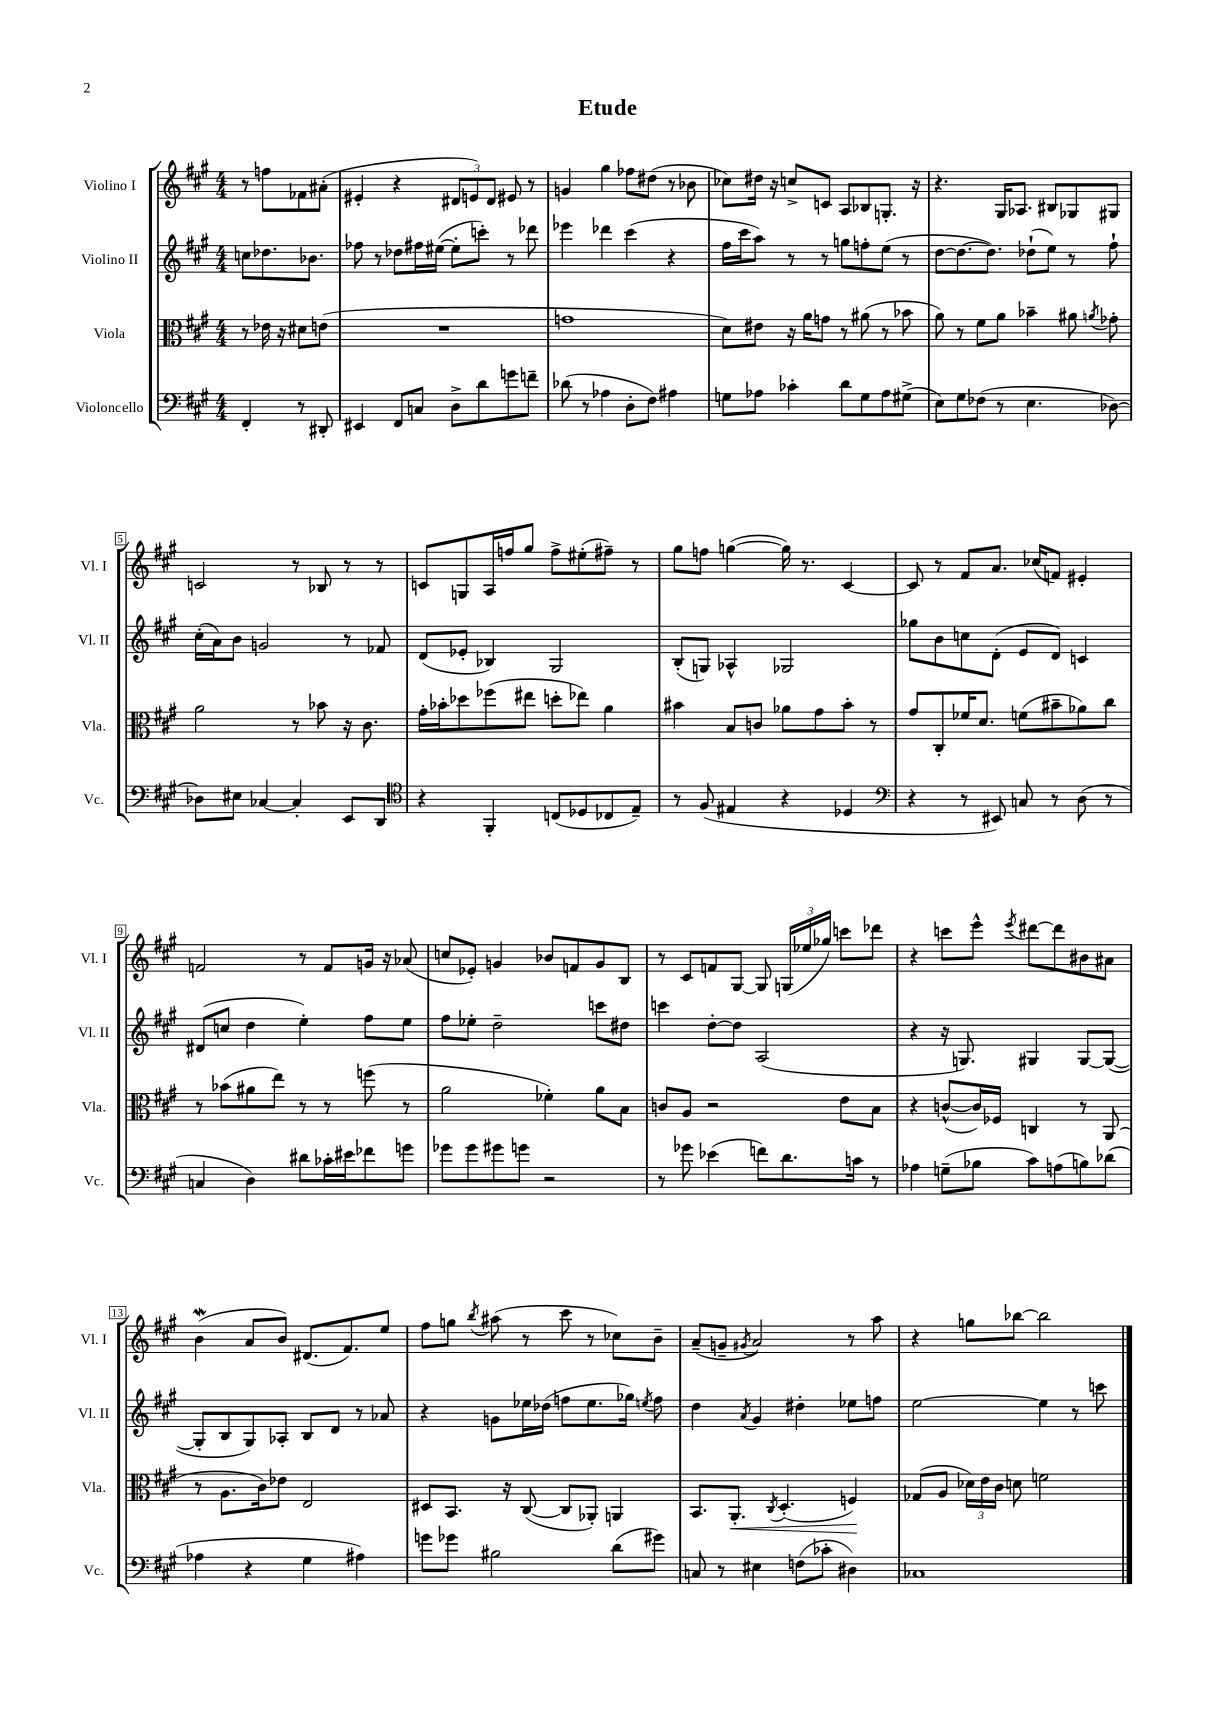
\header { title = "Etude" }
<<
\new StaffGroup <<
\new Staff = "s0" \with { instrumentName = "Violino I" shortInstrumentName = "Vl. I" } {
    \clef treble \key a \major \numericTimeSignature \time 4/4 \partial 2
    \autoBeamOff r8 f''8[ fes'8 ais'8]-.( |
    eis'4-. r4 \tuplet 3/2 { dis'8[ e'8) dis'8] } eis'8 r8 |
    g'4 gis''4 fes''8[ dis''8]( r8 bes'8 |
    ces''8[) dis''16] r16 c''8[-> c'8] a8[ bes8 g8.]-. r16 |
    r4. gis16[ aes8.] bis8[ ges8 gis8] |
    c'2 r8 bes8 r8 r8 |
    c'8[ g8 a16 f''16 gis''8] f''8[-> eis''8-.( fis''8]--) r8 |
    gis''8[ f''8] g''4~( g''16) r8. cis'4~ |
    cis'8 r8 fis'8[ a'8.] ces''16[( f'8]) eis'4-. |
    f'2 r8 f'8[ g'16] r16 aes'8( |
    c''8[ ees'8]-.) g'4 bes'8[ f'8 g'8 b8] |
    r8 cis'8[ f'8 gis8]~ gis8 \tuplet 3/2 { g16[( ees''16 ges''16]) } c'''8[ des'''8] |
    r4 c'''8[ e'''8]-^ \acciaccatura { e'''8 } dis'''8[~ dis'''8 bis'8 ais'8] |
    b'4\mordent( a'8[ b'8]) dis'8.[( fis'8.) e''8] |
    fis''8[ g''8] \acciaccatura { b''8 } ais''8( r8 cis'''8 r8 ces''8[) b'8]-- |
    a'8[--( g'8]-- \acciaccatura { gis'8 } a'2) r8 a''8 |
    r4 g''8[ bes''8]~ bes''2 \bar "|." |
}
\new Staff = "s1" \with { instrumentName = "Violino II" shortInstrumentName = "Vl. II" } {
    \clef treble \key a \major \numericTimeSignature \time 4/4 \partial 2
    \autoBeamOff c''8[ des''8. bes'8.] |
    fes''8 r8 des''8[ fis''16 eis''16]~( eis''8[-. c'''8]-.) r8 des'''8 |
    ees'''4 des'''4 cis'''4( r4 |
    fis''16[ cis'''16 a''8]) r8 r8 g''8[ f''8-. e''8]( r8 |
    d''8[~ d''8.~ d''8.]) des''8[-!( e''8]) r8 fis''8-! |
    cis''16[-.( a'16) b'8] g'2 r8 fes'8 |
    d'8[( ees'8]-. bes4) gis2 |
    b8[-.( g8]) aes4-^ ges2 |
    ges''8[ b'8 c''8 d'8]-.( e'8[ d'8]) c'4 |
    dis'8[( c''8] d''4 e''4-.) fis''8[ e''8] |
    fis''8[ ees''8]-. d''2-- c'''8[ dis''8] |
    c'''4 d''8[~-. d''8] a2( |
    r4 r16 g8.) gis4 gis8[~ gis8]~( |
    gis8[-. b8 gis8) aes8]-. b8[ d'8] r8 aes'8 |
    r4 g'8[ ees''16 des''16]( f''8[ ees''8. ges''16]) \acciaccatura { e''8 } f''8 |
    d''4 \acciaccatura { a'8 } gis'4 dis''4-. ees''8[ f''8] |
    e''2~ e''4 r8 c'''8 \bar "|." |
}
\new Staff = "s2" \with { instrumentName = "Viola" shortInstrumentName = "Vla." } {
    \clef alto \key a \major \numericTimeSignature \time 4/4 \partial 2
    \autoBeamOff r8 ees'16 r16 dis'8[ e'8]( |
    R1 |
    g'1 |
    d'8[) eis'8] r16 a'16[ g'8] r8 ais'8( r8 bes'8 |
    a'8) r8 fis'8[ a'8] bes'4-- ais'8 \acciaccatura { a'8 } ges'8-. |
    a'2 r8 bes'8 r16 cis'8. |
    gis'16[-. bes'16-. des''8 fes''8( eis''8] d''8[-. ees''8]) a'4 |
    bis'4 b8[ c'8] aes'8[ gis'8 bis'8]-. r8 |
    gis'8[ cis8-. fes'16 d'8.] f'8[( bis'8-- aes'8) cis''8] |
    r8 bes'8[( ais'8 e''8]) r8 r8 f''8( r8 |
    a'2 fes'4-.) a'8[ b8] |
    c'8[ a8] r2 e'8[ b8] |
    r4 c'8[~-^( c'16) fes16] c4 r8 a,8( |
    r8 a8.[ cis'16) ees'8] e2 |
    dis8[ b,8.] r16 cis8~( cis8[ aes,8]-.) a,4 |
    b,8.[ a,8.]-.\< \acciaccatura { cis8 } d4.-.( f4\!) |
    ges8[( a8] \tuplet 3/2 { des'16[) e'16 cis'16] } d'8 f'2 \bar "|." |
}
\new Staff = "s3" \with { instrumentName = "Violoncello" shortInstrumentName = "Vc." } {
    \clef bass \key a \major \numericTimeSignature \time 4/4 \partial 2
    \autoBeamOff fis,4-. r8 dis,8-. |
    eis,4 fis,8[ c8] d8[-> d'8 g'8 f'8]-- |
    des'8( r8 aes4 d8[-. fis8]) ais4 |
    g8[ aes8] ces'4-. d'8[ g8 aes8 gis8]->( |
    e8[) gis8 fes8]( r8 e4. des8~) |
    des8[ eis8] ces4~ ces4-. e,8[ d,8] |
    \clef tenor r4 fis,4-. c8[( des8 ces8 e8]--) |
    r8 fis8( eis4 r4 des4 |
    \clef bass r4 r8 eis,8) c8 r8 d8( r8 |
    c4 d4) dis'8[ ces'16-. eis'16 fes'8 g'8] |
    ges'8[ ges'8 gis'8 g'8] r2 |
    r8 ges'8 ees'4( f'8[) d'8. c'16] r8 |
    aes4 g8[--( bes8] cis'8[) a8( b8) des'8]( |
    aes4 r4 gis4 ais4) |
    g'8[ ges'8] bis2 d'8[( gis'8]) |
    c8 r8 eis4 f8[( ces'8]-. dis4) |
    ces1 \bar "|." |
}
>>
>>
\layout { \context { \Score \override BarNumber.stencil = #(make-stencil-boxer 0.1 0.3 ly:text-interface::print) } }
